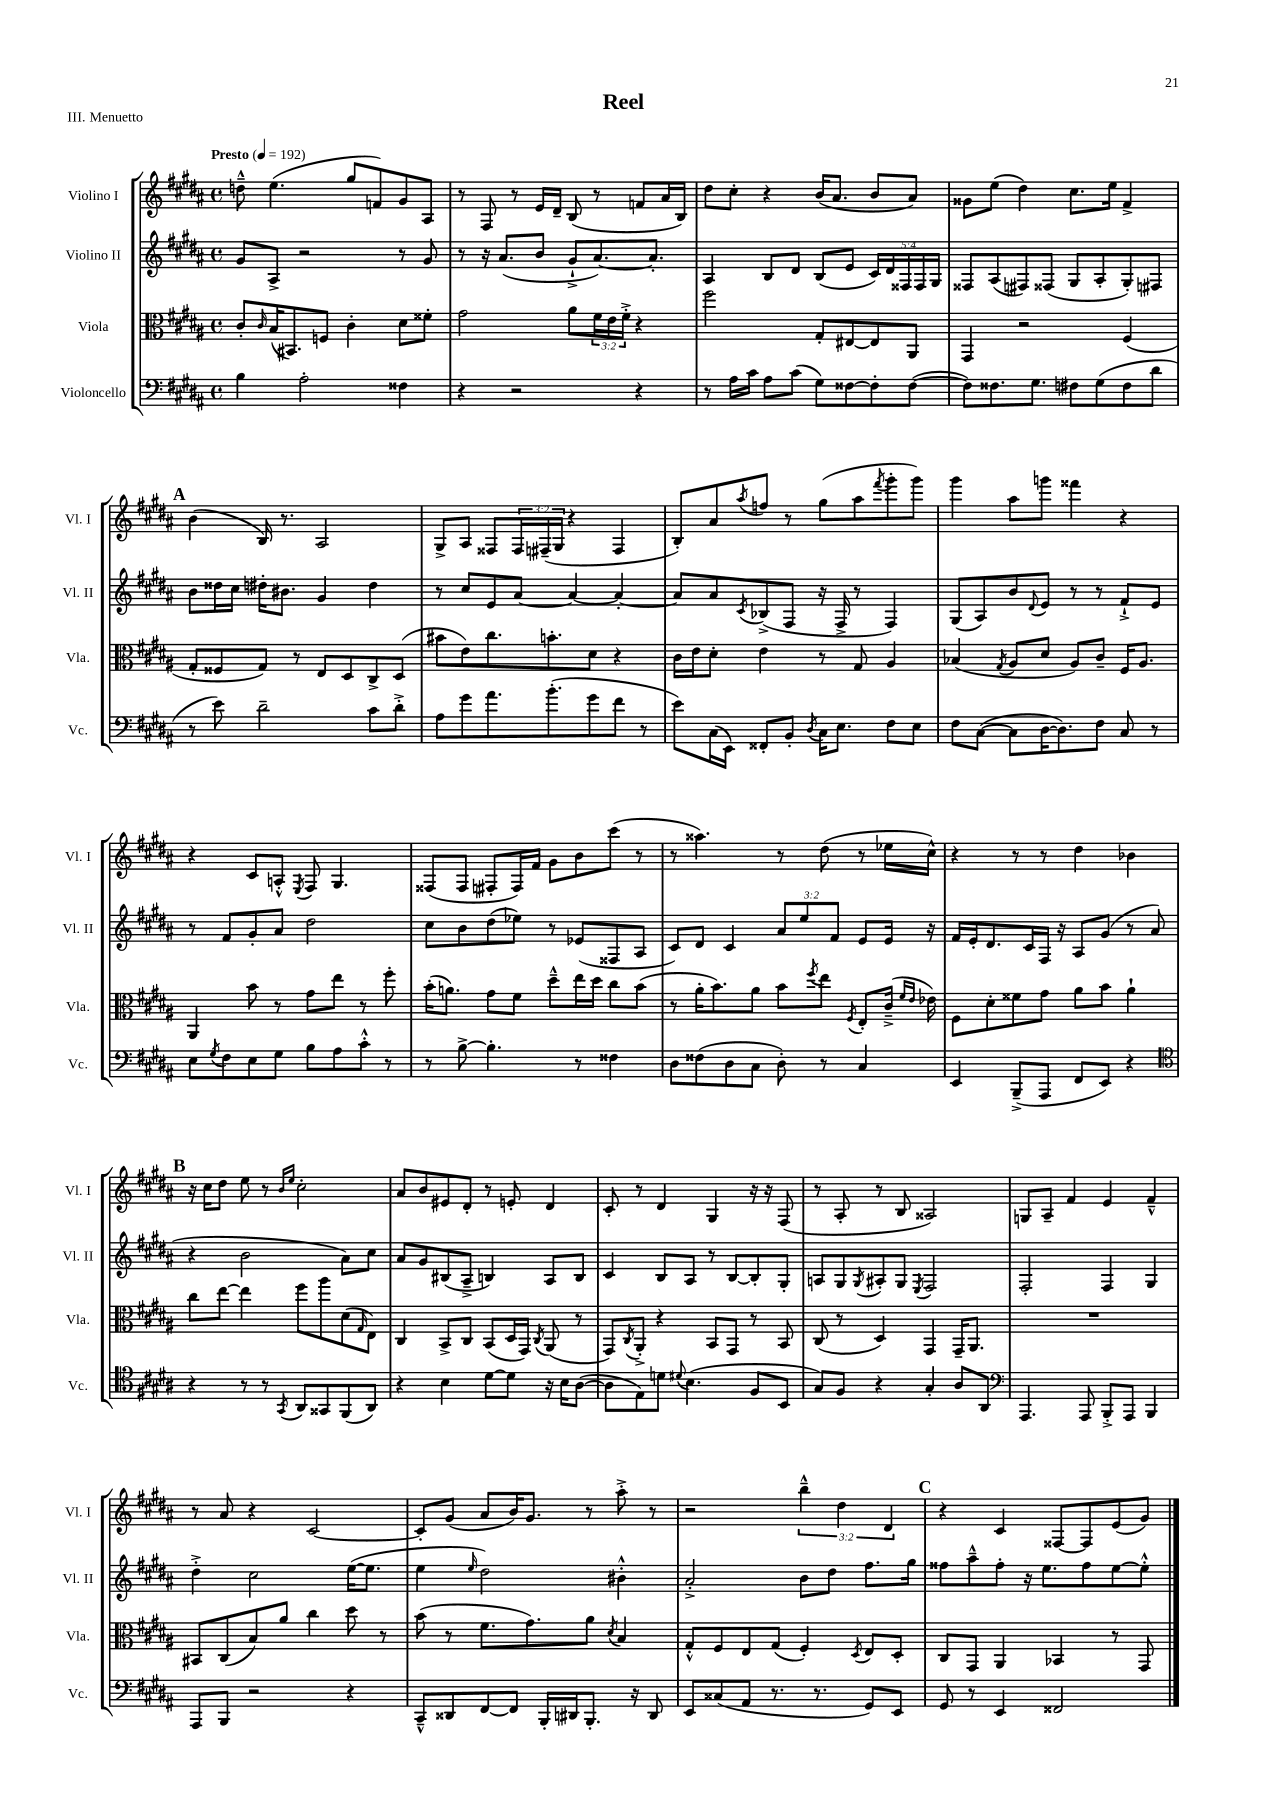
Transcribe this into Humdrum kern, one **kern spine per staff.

**kern	**kern	**kern	**kern
*staff4	*staff3	*staff2	*staff1
*clefF4	*clefC3	*clefG2	*clefG2
*k[f#c#g#d#a#]	*k[f#c#g#d#a#]	*k[f#c#g#d#a#]	*k[f#c#g#d#a#]
*M4/4	*M4/4	*M4/4	*M4/4
*met(c)	*met(c)	*met(c)	*met(c)
*MM192	*MM192	*MM192	*MM192
4B	8c#'	8g#	8dd~^^
.	16qqc#	.	.
.	(16B	8A#^	(4.ee
.	8.BB#)	.	.
2A#'	.	2r	.
.	8F	.	.
.	4c#'	.	8gg#
.	.	.	8f)
4F##	8d#	8r	8g#
.	8f##'	8g#	8A#
=	=	=	=
4r	2g#	8r	8r
.	.	16r	8F#
.	.	(8.a#	.
2r	.	.	8r
.	.	8b	16e
.	.	.	16d#~
.	8a#	8g#`^	(8B
.	24f#	[8.a#)	8r
.	24e	.	.
.	24f#'^	.	.
4r	4r	.	8f
.	.	8.a#']	.
.	.	.	16a#
.	.	.	16B)
=	=	=	=
8r	2ff#	4A#	8dd#
16A#	.	.	8cc#'
16c#	.	.	.
8A#	.	8B	4r
(8c#	.	8d#	.
8G#)	8G#'	(8B	(16b
.	.	.	8.a#
[8F##	[8E#	8e	.
8F##']	8E#]	20c#)	8b
.	.	20d#	.
.	.	20F##	.
([8F##	8AA#	.	8a#)
.	.	20F##	.
.	.	20G#	.
=	=	=	=
8F##])	4GG#	8F##	8g##
8.F##	.	(8A#	(8ee
.	2r	8F#)	4dd#)
8.G#	.	.	.
.	.	(8F##	.
8F#	.	8G#	8.cc#
(8G#	.	8A#'	.
.	.	.	16ee
8F#	(4F#	8G#')	4f#^
8d#	.	8F#	.
=	=	=	=
8r	8G#'	8b	(4b
8e)	8F##	16dd##	.
.	.	16cc#	.
2d#~	8G#)	16dd#'	16B)
.	.	8.b#	8.r
.	8r	.	.
.	8E	4g#	2A#
.	8D#	.	.
8c#	8C#^	4dd#	.
8d#'^	(8D#	.	.
=	=	=	=
8A#	8b#	8r	8G#^
8g#	8e)	8cc#	8A#
8.a#	8.cc#	8e	8F##
.	.	[8a#	24F##
.	.	.	(24F#~
(8.b'	8.b'	.	.
.	.	.	24G#
.	.	4a#_	4r
8g#	8d#	.	.
8f#	4r	4a#'_	4F#
8r	.	.	.
=	=	=	=
8e)	16c#	8a#]	8B')
.	16e	.	.
(16C#	8d#'	8a#	8a#
16EE)	.	.	.
.	.	8qc#	8qaa#
8FF##'	4e	(8B-^	8ff
8BB'	.	8F#	8r
8qD#	.	.	.
16C#	8r	16r	(8gg#
8.E	.	16F#^	.
.	8G#	8r	8aa#
.	.	.	8qfff#
8F#	4A#	4F#)	8ggg#'
8E	.	.	8ggg#)
=	=	=	=
8F#	(4B-	(8G#	4ggg#
([8C#	.	8A#)	.
.	8qG#	.	.
8C#]	8A#	8b	8aa#
.	.	8qqd#	.
[16D#	8d#	8e	8ggg
8.D#])	.	.	.
.	8A#)	8r	4fff##
8F#	8c#~	8r	.
8C#	16F#	8f#`^	4r
.	8.A#	.	.
8r	.	8e	.
=	=	=	=
8E	4AA#	8r	4r
8qG#	.	.	.
8F#	.	8f#	.
8E	8b	8g#'	8c#
8G#	8r	8a#	8A'^^
.	.	.	8qE
8B	8g#	2dd#	8F#
8A#	8ee	.	4.G#
8c#'^^	8r	.	.
8r	8ff#'	.	.
=	=	=	=
8r	(16b'	8cc#	(8F##
.	8.a)	.	.
[8B^	.	8b	8F##
4.B']	8g#	(8dd#	8F#'
.	8f#	8ee-)	16F#)
.	.	.	16f#
.	8dd#~^^	8r	8g#
8r	16ee	(8e-	8b
.	16dd#	.	.
4F##	8cc#	8F##	(8ccc#
.	(8b	8A#	8r
=	=	=	=
8D#	8r	8c#)	8r
(8F##	16a#'	8d#	4.aa##)
.	8.b)	.	.
8D#	.	4c#	.
8C#	8a#	.	.
8D#')	8b	12a#	8r
.	.	12ee	.
.	8qff#	.	.
8r	8ee	.	(8dd#
.	.	12f#	.
.	8qF#	.	.
4C#	8E'	8e	8r
.	(16c#~^	16e	16ee-
.	16qqf#	.	.
.	16qqe	.	.
.	16e-)	16r	16cc#^^)
=	=	=	=
4EE	8F#	16f#	4r
.	.	16e'	.
.	8d#'	8.d#	.
(8BBB~^	8f##	.	8r
.	.	16c#	.
8AAA#	8g#	16F#	8r
.	.	16r	.
8FF#	8a#	8A#	4dd#
8EE)	8b	(8g#	.
4r	4a#`	8r	4b-
.	.	8a#	.
=	=	=	=
*clefC4	*	*	*
4r	8cc#	4r	16r
.	.	.	16cc#
.	[8ee	.	8dd#
8r	4ee]	2b	8ee
8r	.	.	8r
.	.	.	16qqb
8qGG#	.	.	16qqee
8AA#	8ff#	.	2cc#'
8GG##	8aa#	.	.
(8FF#	(8d#	8a#)	.
.	16qqG#	.	.
8AA#)	8E)	8cc#	.
=	=	=	=
4r	4C#	8a#	8a#
.	.	8g#	8b
4B	8BB^	(8B#	8e#
.	8C#	8A#~^	8d#'
[8d#	(8BB	4B)	8r
8d#]	16D#	.	8e'
.	16GG#)	.	.
.	8qC#	.	.
16r	(8AA#	8A#	4d#
16B	.	.	.
([8A#	8r	8B	.
=	=	=	=
8A#]	8GG#)	4c#	8c#'
.	8qC#	.	.
8E)	8AA#'^	.	8r
8d	4r	8B	4d#
8qqd#	.	.	.
(4.B	.	8A#	.
.	8BB	8r	4G#
.	8GG#	[8B	.
8F#	8r	8B']	16r
.	.	.	16r
8BB	8BB	8G#'	(8F#
=	=	=	=
8G#)	(8C#	8A	8r
8F#	8r	8G#	8A#'
.	.	8qG#	.
4r	4D#)	8A#'	8r
.	.	8G#	8B
.	.	8qE	.
4G#'	4GG#	2F#	2A##)
8A#	16GG#~	.	.
.	8.AA#	.	.
8AA#	.	.	.
=	=	=	=
*clefF4	*	*	*
4.AAA#	1r	2F#'	8G
.	.	.	8A#~
.	.	.	4f#
8AAA#	.	.	.
8BBB'^	.	4F#	4e
8AAA#	.	.	.
4BBB	.	4G#	4f#~^^
=	=	=	=
8AAA#	8BB#	4dd#'^	8r
8BBB	(8C#	.	8a#
2r	8B)	2cc#	4r
.	8a#	.	.
.	4cc#	.	[2c#
4r	8dd#	([16ee	.
.	.	8.ee]	.
.	8r	.	.
=	=	=	=
8CC#~^^	(8b	4ee	8c#']
8DD##	8r	.	(8g#
.	.	16qqee	.
[8FF#	8.f#	2dd#)	8a#
8FF#]	.	.	16b)
.	8.g#)	.	8.g#
16BBB'	.	.	.
16DD#	.	.	.
8.BBB'	8a#	.	8r
.	8qd#	.	.
.	4B	4b#'^^	8aa#'^
16r	.	.	.
8DD#	.	.	8r
=	=	=	=
8EE	8G#'^^	2a#'^	2r
(8C##	8F#	.	.
8AA#	8E	.	.
8.r	(8G#	.	.
.	4F#')	8b	6bb~^^
8.r	.	.	.
.	.	8dd#	.
.	.	.	6dd#
.	8qD#	.	.
8GG#)	8E	8.ff#	.
.	.	.	6d#
8EE	8D#'	.	.
.	.	16gg#	.
=	=	=	=
8GG#	8C#	8ff##	4r
8r	8GG#	8aa#~^^	.
4EE	4AA#	8ff##'	4c#
.	.	16r	.
.	.	8.ee	.
2FF##	4BB-	.	[8F##
.	.	8ff##	8F##]
.	8r	[8ee	(8e
.	8GG#	8ee'^^]	8g#)
==	==	==	==
*-	*-	*-	*-
